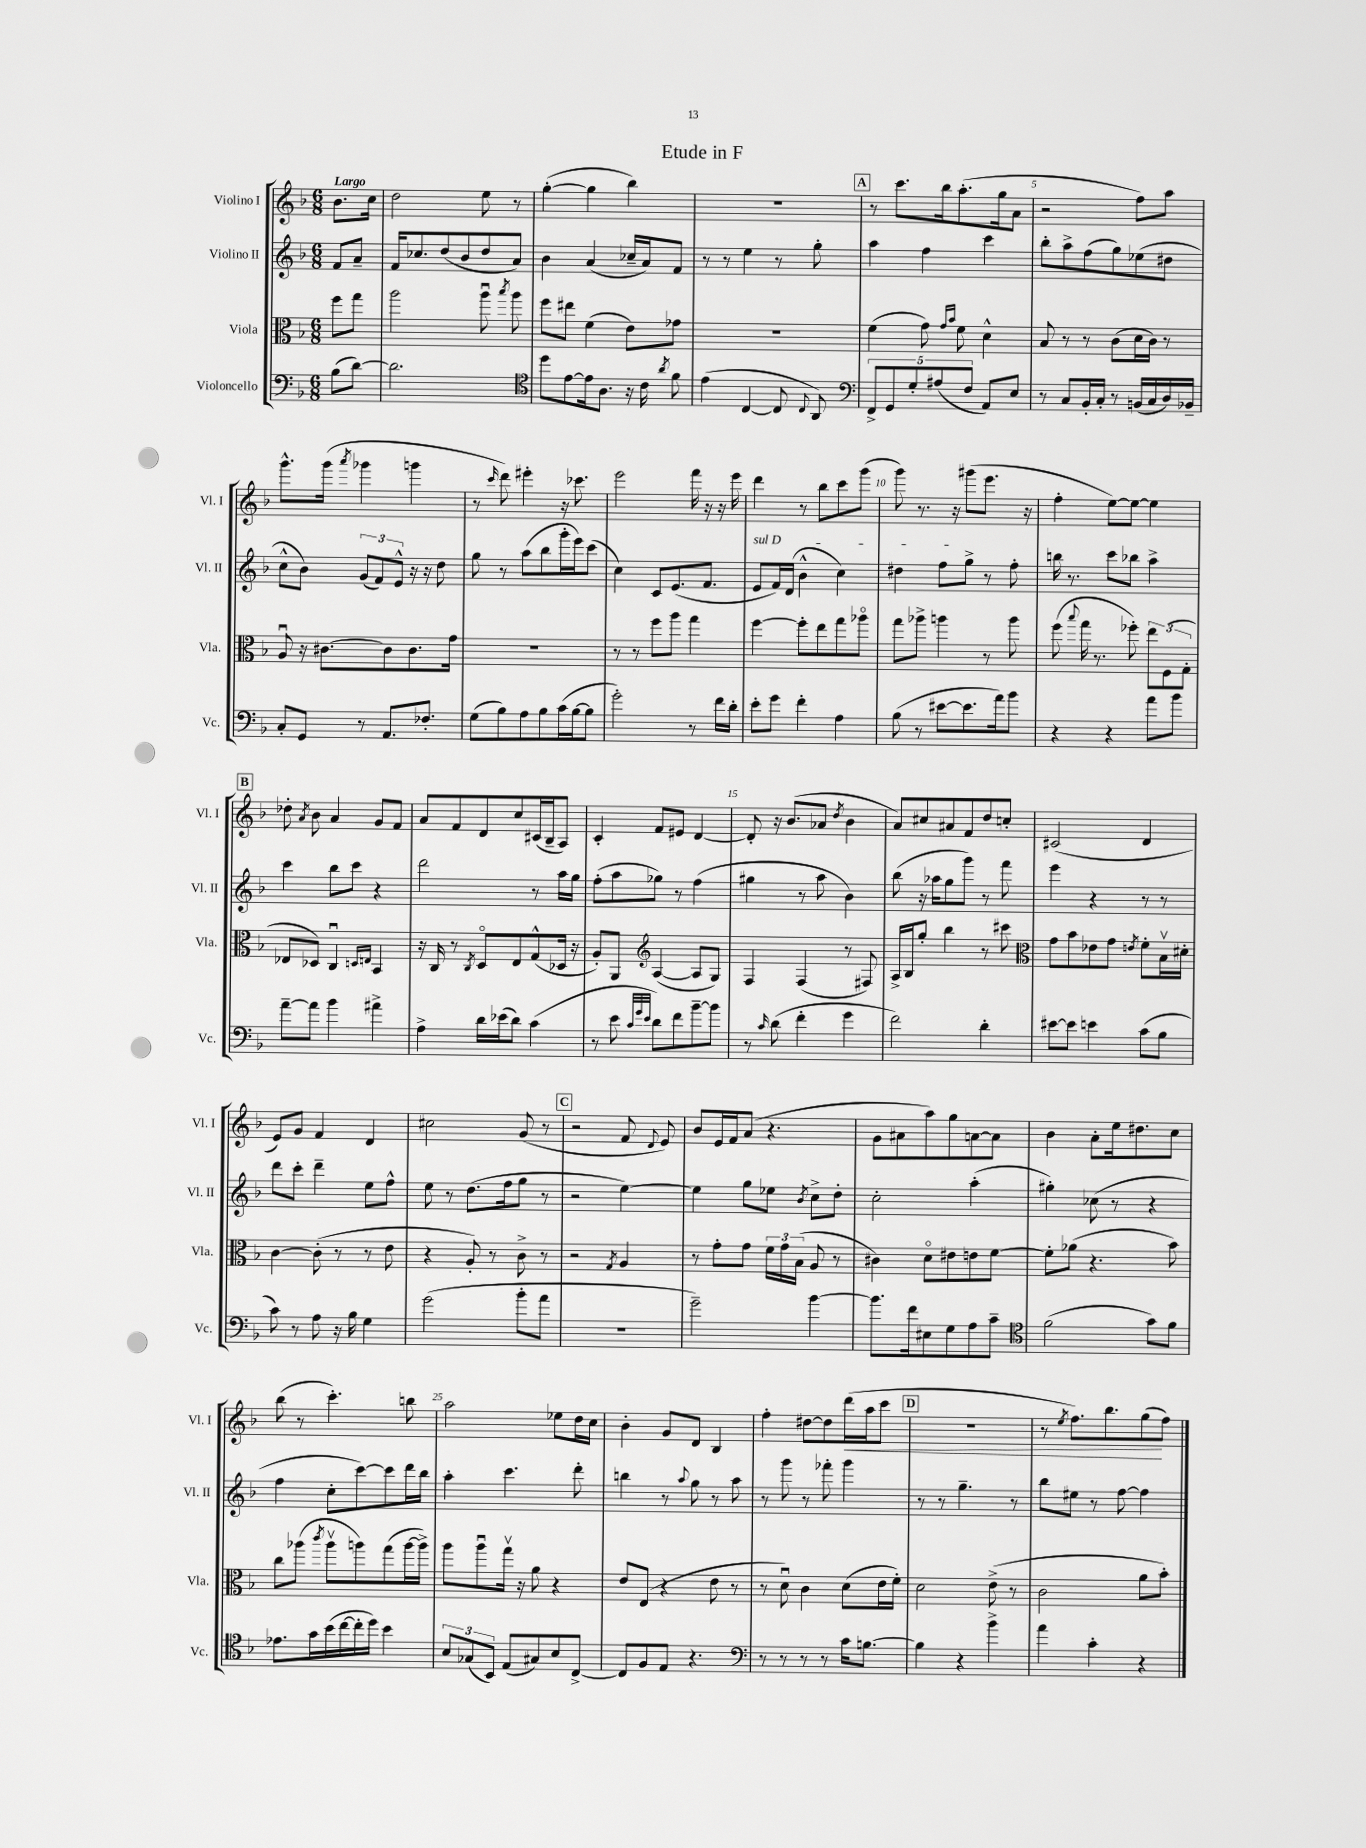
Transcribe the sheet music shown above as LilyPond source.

\header { title = "Etude in F" }
<<
\new StaffGroup <<
\new Staff = "s0" \with { instrumentName = "Violino I" shortInstrumentName = "Vl. I" } {
    \clef treble \key f \major \numericTimeSignature \time 6/8 \partial 4 \tempo "Largo"
    \autoBeamOff bes'8.[ c''16] |
    d''2 e''8 r8 |
    g''4~-.( g''4 bes''4) |
    R2. |
    \mark \markup { \box "A" } r8 c'''8.[ bes''16 a''8.-.( g''16 a'8] |
    r2 f''8[) a''8] |
    g'''8.[-^ g'''16]( \acciaccatura { a'''8 } ges'''4 g'''4 |
    r8 \grace { c'''16 } d'''8) eis'''4-. r16 ces'''8. |
    e'''2 f'''16 r16 r16 e'''16 |
    d'''4 r8 bes''8[ c'''8 g'''8]( |
    g'''8) r8. r16 gis'''8[( e'''8.] r16 |
    f''4-. e''8[~) e''8]~ e''4 |
    \mark \markup { \box "B" } des''8-. \acciaccatura { a'8 } bes'8 a'4 g'8[ f'8] |
    a'8[ f'8 d'8 c''8 cis'16( bes16-- a8]) |
    c'4-. f'8[ eis'8] d'4~ |
    d'8-. r16 bes'8.[( aes'8] \acciaccatura { d''8 } bes'4 |
    a'8[) cis''8 ais'8 f'8 d''8 c''8]-. |
    cis'2( d'4 |
    e'8[) g'8] f'4 d'4 |
    cis''2 g'8( r8 |
    \mark \markup { \box "C" } r2 f'8 \appoggiatura { d'8 } e'8) |
    bes'8[ e'16 f'16 a'8]( r4. |
    g'8[ ais'8 a''8) g''8 a'8~ a'8] |
    bes'4 a'8[-. e''16 dis''8. c''8] |
    bes''8( r8 c'''4.-.) b''8 |
    a''2 ees''8[ d''16 c''16] |
    bes'4-. g'8[ d'8] bes4 |
    f''4-. dis''8[~ dis''8 d'''16\<( a''16 c'''8] |
    \mark \markup { \box "D" } R2. |
    r8 \acciaccatura { e''8 } f''8.[) bes''8. g''8\!( f''8]) \bar "|." |
}
\new Staff = "s1" \with { instrumentName = "Violino II" shortInstrumentName = "Vl. II" } {
    \clef treble \key f \major \numericTimeSignature \time 6/8 \partial 4
    \autoBeamOff f'8[ a'8]-- |
    f'16[ ces''8. d''8( bes'8 d''8 a'8]) |
    bes'4 a'4( ces''16[-- a'16) f'8] |
    r8 r8 e''4 r8 g''8-. |
    \mark \markup { \box "A" } a''4 f''4 c'''4 |
    bes''8[-. a''8-> f''8( g''8) ees''8( dis''8] |
    c''8[-^ bes'8]) \tuplet 3/2 { g'8[( f'8) e'8]-^ } r16 r16 d''8 |
    g''8 r8 a''8[( bes''8 g'''16-. e'''16) c'''8]( |
    c''4) c'8[ e'8.( f'8.] |
    \once \override TextSpanner.bound-details.left.text = \markup { \italic "sul D" } e'8[\startTextSpan f'16) d'16]( bes'4-^ c''4) |
    dis''4 f''8[ g''8]->\stopTextSpan r8 f''8-. |
    b''16 r8. c'''8[ bes''8] a''4-> |
    \mark \markup { \box "B" } c'''4 bes''8[ c'''8] r4 |
    d'''2 r8 a''16[ g''16] |
    f''8[-.( a''8 ges''8]) r8 f''4( |
    gis''4 r8 a''8 bes'4) |
    bes''8( r16 aes''16[ g''8 g'''8]) r8 f'''8 |
    e'''4 r4 r8 r8 |
    d'''8[ c'''8]-. d'''4-- e''8[ f''8]-^ |
    e''8 r8 d''8.[( f''16 g''8] r8 |
    \mark \markup { \box "C" } r2 e''4~) |
    e''4 g''8[ ees''8] \acciaccatura { bes'8 } c''8[-> d''8]-. |
    c''2-. a''4-.( |
    gis''4-.) ces''8( r8 r4 |
    f''4 c''8[-. c'''8~) c'''8 d'''16 bes''16] |
    a''4-. c'''4. d'''8-. |
    b''4 r8 \appoggiatura { a''8 } g''8 r8 a''8 |
    r8 g'''8 r8 fes'''8-. g'''4 |
    \mark \markup { \box "D" } r8 r8 g''4.-- r8 |
    bes''8[ eis''8] r8 f''8~ f''4 \bar "|." |
}
\new Staff = "s2" \with { instrumentName = "Viola" shortInstrumentName = "Vla." } {
    \clef alto \key f \major \numericTimeSignature \time 6/8 \partial 4
    \autoBeamOff f''8[ g''8] |
    a''2 a''8\downbow \acciaccatura { bes''8 } a''8 |
    f''8[ eis''8] f'4( e'8[) ges'8] |
    R2. |
    \mark \markup { \box "A" } f'4( g'8) \grace { g'16[ bes'16] } f'8 d'4-^ |
    bes8 r8 r8 c'8[( d'16 c'16]) r8 |
    a8\downbow r16 cis'8.[~ cis'8 cis'8. g'16] |
    R2. |
    r8 r8 f''8[ a''8] g''4 |
    f''4~ f''8[-. e''8 g''8 aes''8]\flageolet |
    g''8[ aes''8]-> a''4 r8 a''8 |
    f''8( \appoggiatura { bes''8 } g''16 r8. fes''8-.) \tuplet 3/2 { e''8[ f8( g8]-. } |
    \mark \markup { \box "B" } ees8[ des8]) c4\downbow \grace { d16[ e16] } bes,4 |
    r16 c16 r8 \acciaccatura { c8 } d8[\flageolet e8 g8-^( des16] r16 |
    a8[-.) a,8] \clef treble a4~( a8[ g8]) |
    f4 f4( r8 fis8) |
    a16[-> bes16 g''8]-. bes''4 r8 cis'''8 |
    \clef alto g'8[ bes'8 ees'8 g'8] \acciaccatura { e'8 } f'8[-. bes16\upbow dis'16]-. |
    c'4~ c'8-.( r8 r8 e'8 |
    r4 a8-.) r8 c'8-> r8 |
    \mark \markup { \box "C" } r2 \acciaccatura { g8 } a4 |
    r8 g'8[-. g'8] \tuplet 3/2 { f'16[ g'16 bes16]( } a8 r8 |
    cis'4) d'8[\flageolet eis'8 e'8 f'8]~ |
    f'8[-. aes'8]( r4. bes'8) |
    c''8[ aes''8]( \acciaccatura { c'''8 } aes''8[\upbow a''8) g''8( a''16~ a''16]->) |
    a''8[ a''8\downbow g''16]\upbow r16 a'8 r4 |
    e'8[ e8]( r4 e'8 r8 |
    r8 d'8\downbow) c'4 d'8[( e'16 f'16]-.) |
    \mark \markup { \box "D" } d'2 e'8->( r8 |
    c'2 a'8[ bes'8]-.) \bar "|." |
}
\new Staff = "s3" \with { instrumentName = "Violoncello" shortInstrumentName = "Vc." } {
    \clef bass \key f \major \numericTimeSignature \time 6/8 \partial 4
    \autoBeamOff bes8[( d'8]~) |
    d'2. |
    \clef tenor d''8[ e'8~ e'16 a8.] r16 c'16 \acciaccatura { a'8 } f'8 |
    e'4( c4~ c8 \appoggiatura { c8 } a,8) |
    \mark \markup { \box "A" } \clef bass \tuplet 5/4 { f,8[-> g,8 g8-. ais8( f8] } a,8[) e8] |
    r8 c8[ bes,16-. c16]-. r8 b,16[( c16 d16) bes,16]-- |
    c8[-. g,8] r8 a,8.[ fes8.]-. |
    g8[( bes8) a8 bes8 c'16( bes16~ bes8] |
    g'2-.) r8 f'16[ d'16]-. |
    e'8[-. g'8] f'4-. a4 |
    bes8( r8 eis'8[~ eis'8. a'16) bes'8] |
    r4 r4 a'8[ bes'8] |
    \mark \markup { \box "B" } a'8[~-- a'8] bes'4 ais'4-> |
    a4-> d'16[ ees'16( d'8]) c'4( |
    r8 e'8 \grace { c'32[ g'32 e'32] } d'8[) f'8 bes'8~-- bes'8] |
    r8 \grace { c'16 } d'8( f'4-. g'4 |
    f'2) d'4-. |
    eis'8[~ eis'8] e'4 c'8[( bes8] |
    c'8) r8 a8 r16 bes16 g4 |
    g'2( bes'8[-. a'8] |
    \mark \markup { \box "C" } R2. |
    g'2--) bes'4~ |
    bes'8.[ f'16 eis8 g8 a8 c'8]-- |
    \clef tenor f'2( g'8[) f'8] |
    ees'8.[ g'16 bes'16( c''16~ c''16-. d''16]) bes'4 |
    \tuplet 3/2 { bes8[ ges8( bes,8]) } e8[( gis8) bes8 c8]~-> |
    c8[ f8 e8] r4. |
    \clef bass r8 r8 r8 r8 c'16[ b8.]~ |
    \mark \markup { \box "D" } b4 r4 bes'4-> |
    a'4 c'4-. r4 \bar "|." |
}
>>
>>
\layout { \context { \Score \override BarNumber.break-visibility = ##(#f #t #t) barNumberVisibility = #(every-nth-bar-number-visible 5) } }
